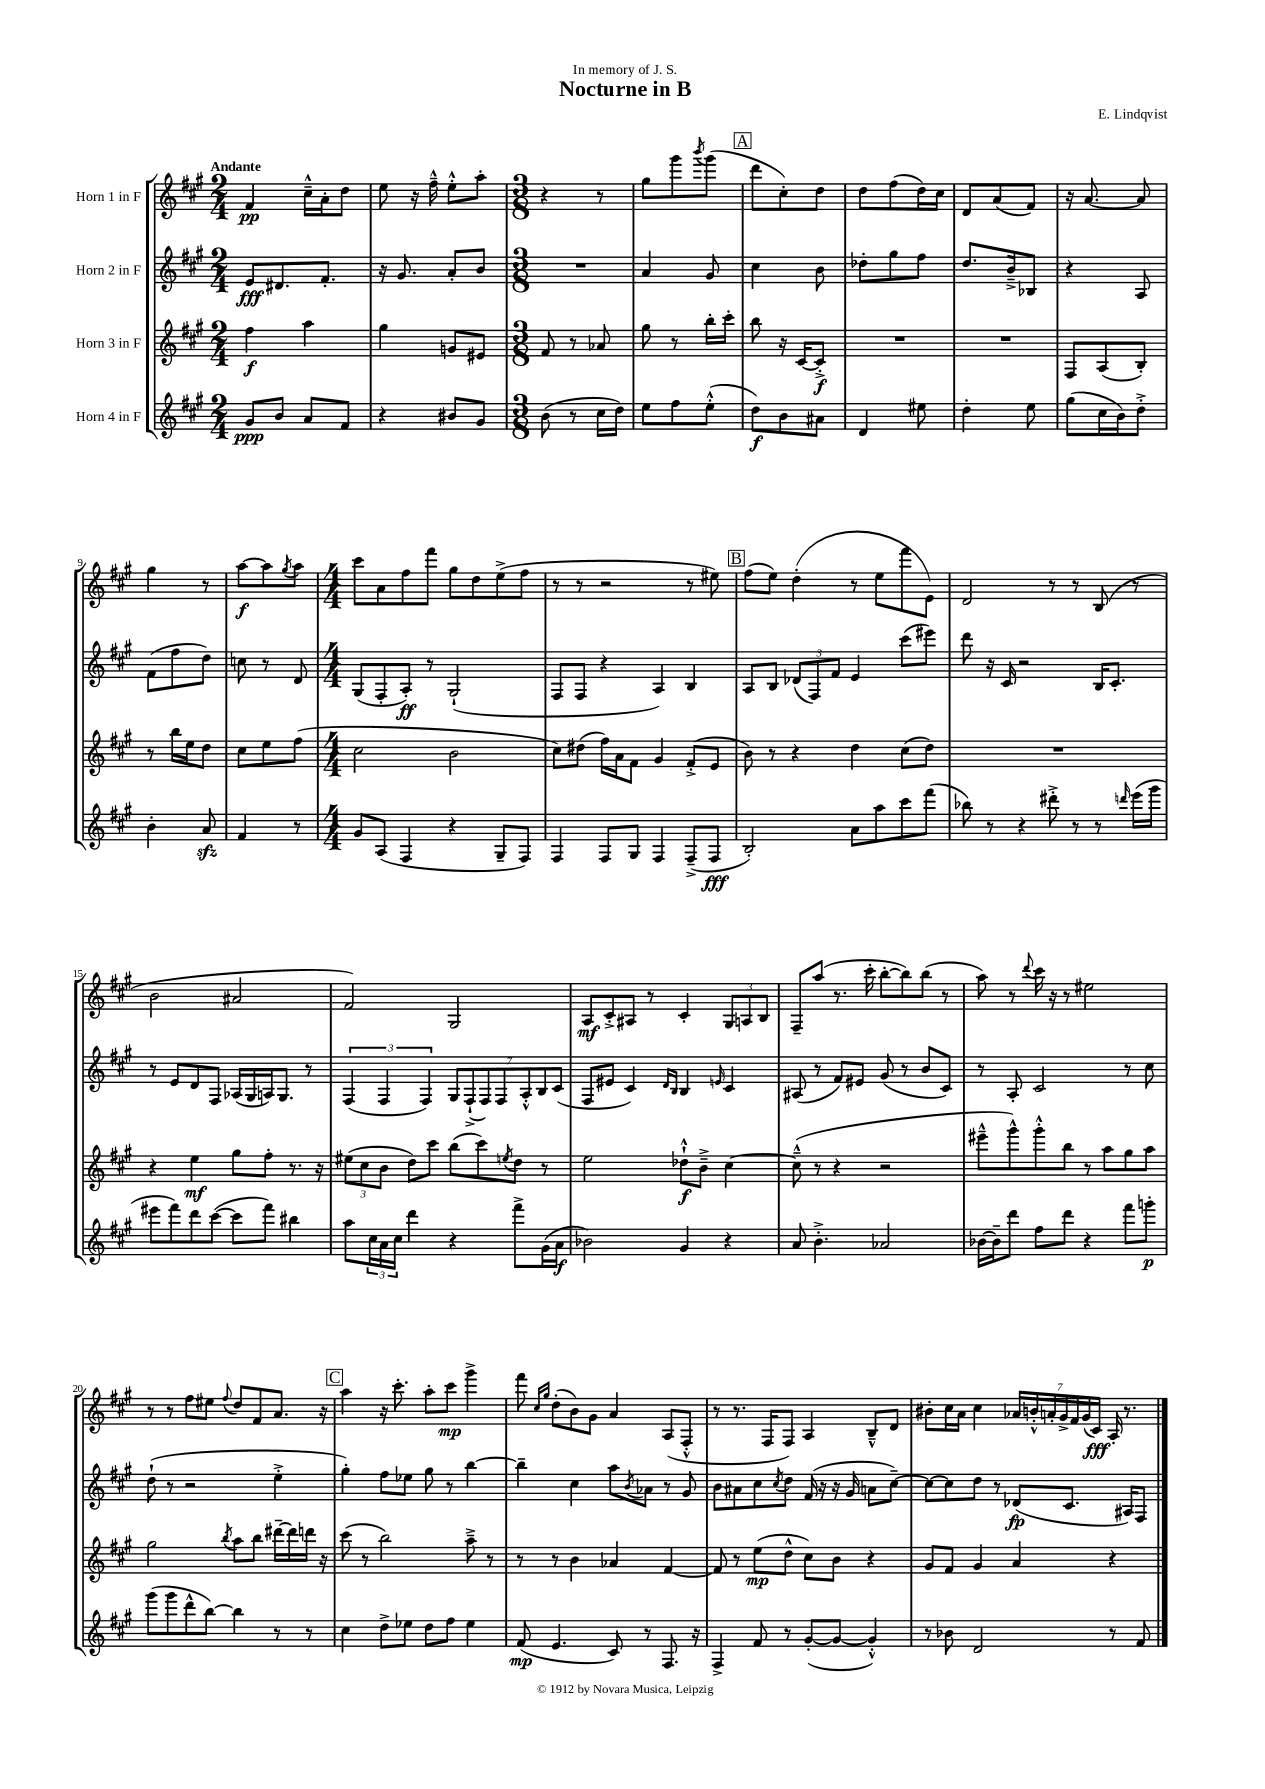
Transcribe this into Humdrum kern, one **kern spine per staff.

**kern	**dynam	**kern	**dynam	**kern	**dynam	**kern	**dynam
*part4	*part4	*part3	*part3	*part2	*part2	*part1	*part1
*staff4	*staff4	*staff3	*staff3	*staff2	*staff2	*staff1	*staff1
*I"Horn 4 in F	*	*I"Horn 3 in F	*	*I"Horn 2 in F	*	*I"Horn 1 in F	*
*clefG2	*	*clefG2	*	*clefG2	*	*clefG2	*
*k[f#c#g#]	*	*k[f#c#g#]	*	*k[f#c#g#]	*	*k[f#c#g#]	*
*M2/4	*	*M2/4	*	*M2/4	*	*M2/4	*
=1	=1	=1	=1	=1	=1	=1	=1
!	!	!	!	!	!	!LO:TX:a:B:t=Andante	!
8g#/L	ppp	4ff#\	f	8e/L	fff	4f#/	pp
8b/J	.	.	.	8.d#X/	.	.	.
8a/L	.	4aa\	.	.	.	16cc#~^^\LL	.
.	.	.	.	8.f#'/J	.	16a'\J	.
8f#/J	.	.	.	.	.	8dd\J	.
=2	=2	=2	=2	=2	=2	=2	=2
4r	.	4gg#\	.	16r	.	8ee\	.
.	.	.	.	8.g#/	.	.	.
.	.	.	.	.	.	16r	.
.	.	.	.	.	.	16ff#~^^\	.
8b#X/L	.	8gn/L	.	8a'/L	.	8ee'^^\L	.
8g#/J	.	8e#X/J	.	8b/J	.	8aa'\J	.
=3	=3	=3	=3	=3	=3	=3	=3
*M3/8	*	*M3/8	*	*M3/8	*	*M3/8	*
(8b\	.	8f#/	.	4.r	.	4r	.
8r	.	8r	.	.	.	.	.
16cc#\LL	.	8a-X/	.	.	.	8r	.
16dd\JJ)	.	.	.	.	.	.	.
=4	=4	=4	=4	=4	=4	=4	=4
8ee\L	.	8gg#\	.	4a/	.	8gg#\L	.
8ff#\	.	8r	.	.	.	8ggg#\	.
.	.	.	.	.	.	8qbbb/	.
(8ee'^^\J	.	16bb'\LL	.	8g#/	.	(8ggg#\J	.
.	.	16ccc#'\JJ	.	.	.	.	.
!!LO:REH:place=s1:t=A
=5	=5	=5	=5	=5	=5	=5	=5
8dd\L)	f	8bb\	.	4cc#\	.	8ddd\L	.
8b\	.	16r	.	.	.	8cc#'\)	.
.	.	[16c#/KL	.	.	.	.	.
8a#X\J	.	8c#'^/J]	f	8b\	.	8dd\J	.
=6	=6	=6	=6	=6	=6	=6	=6
4d/	.	4.r	.	8dd-X'\L	.	8dd\L	.
.	.	.	.	8gg#\	.	(8ff#\	.
8ee#X\	.	.	.	8ff#\J	.	16dd\L)	.
.	.	.	.	.	.	16cc#\JJ	.
=7	=7	=7	=7	=7	=7	=7	=7
4dd'\	.	4.r	.	8.dd/L	.	8d/L	.
.	.	.	.	.	.	(8a/	.
.	.	.	.	16b~^/k	.	.	.
8ee\	.	.	.	8B-X/J	.	8f#/J)	.
=8	=8	=8	=8	=8	=8	=8	=8
(8gg#\L	.	8F#/L	.	4r	.	16r	.
.	.	.	.	.	.	[8.a/	.
16cc#\L	.	(8A/	.	.	.	.	.
16b\J)	.	.	.	.	.	.	.
8dd'^\J	.	8B'/J)	.	8A/	.	8a/]	.
!!LO:LB:g=z
=9	=9	=9	=9	=9	=9	=9	=9
4b'\	.	8r	.	(8f#\L	.	4gg#\	.
.	.	16bb\LL	.	8ff#\	.	.	.
.	.	16ee\J	.	.	.	.	.
8azz/	.	8dd\J	.	8dd\J)	.	8r	.
=10	=10	=10	=10	=10	=10	=10	=10
4f#/	.	8cc#\L	.	8ccn\	.	[8aa\L	f
.	.	8ee\	.	8r	.	8aa\]	.
.	.	.	.	.	.	8qgg#/	.
8r	.	(8ff#\J	.	8d/	.	8aa\J	.
=11	=11	=11	=11	=11	=11	=11	=11
*M4/4	*	*M4/4	*	*M4/4	*	*M4/4	*
8g#/L	.	2cc#\	.	(8G#/L	.	8ccc#\L	.
(8A/J	.	.	.	8F#'/	.	8a\	.
4F#/	.	.	.	8A'/J)	ff	8ff#\	.
.	.	.	.	8r	.	8fff#\J	.
4r	.	2b\	.	(2G#`/	.	8gg#\L	.
.	.	.	.	.	.	8dd\	.
8G#~/L	.	.	.	.	.	(8ee^\	.
8F#/J)	.	.	.	.	.	8ff#\J	.
=12	=12	=12	=12	=12	=12	=12	=12
4F#/	.	8cc#\L)	.	8F#/L	.	8r	.
.	.	(8dd#X\J	.	8F#/J	.	8r	.
8F#/L	.	16ff#\LL)	.	4r	.	2r	.
.	.	16a\J	.	.	.	.	.
8G#/J	.	8f#\J	.	.	.	.	.
4F#/	.	4g#/	.	4A/)	.	.	.
(8F#~^/L	.	(8f#'^/L	.	4B/	.	8r	.
8F#/J	fff	8e/J	.	.	.	8ee#X\)	.
!!LO:REH:place=s1:t=B
=13	=13	=13	=13	=13	=13	=13	=13
2B'/)	.	8b\)	.	8A/L	.	(8ff#\L	.
.	.	8r	.	8B/J	.	8ee\J)	.
.	.	4r	.	(12d-X/L	.	(4dd'\	.
.	.	.	.	12F#/)	.	.	.
.	.	.	.	12f#/J	.	.	.
8a\L	.	4dd\	.	4e/	.	8r	.
8aa\	.	.	.	.	.	8ee\L	.
8ccc#\	.	(8cc#\L	.	(8ccc#\L	.	8fff#\	.
(8fff#\J	.	8dd\J)	.	8eee#X\J)	.	8e\J)	.
=14	=14	=14	=14	=14	=14	=14	=14
8bb-X\)	.	1r	.	8ddd\	.	2d/	.
8r	.	.	.	16r	.	.	.
.	.	.	.	16c#/	.	.	.
4r	.	.	.	2r	.	.	.
8ddd#X'^\	.	.	.	.	.	8r	.
8r	.	.	.	.	.	8r	.
8r	.	.	.	16B/KL	.	(8B/	.
.	.	.	.	8.c#'/J	.	.	.
16qqdddn/	.	.	.	.	.	.	.
(16eee\LL	.	.	.	.	.	8r	.
16ggg#\JJ	.	.	.	.	.	.	.
!!LO:LB:g=z
=15	=15	=15	=15	=15	=15	=15	=15
8eee#X\L	.	4r	.	8r	.	2b\	.
8fff#\)	.	.	.	8e/L	.	.	.
8ddd\	.	4ee\	mf	8d/	.	.	.
([8ccc#\J	.	.	.	8F#/J	.	.	.
8ccc#\L]	.	8gg#\L	.	(16A-X/LL	.	2a#X/	.
.	.	.	.	16G#/	.	.	.
8fff#\J)	.	8ff#'\J	.	16An/J)	.	.	.
.	.	.	.	8.G#/J	.	.	.
4bb#X\	.	8.r	.	.	.	.	.
.	.	.	.	8r	.	.	.
.	.	16r	.	.	.	.	.
=16	=16	=16	=16	=16	=16	=16	=16
8aa\L	.	(12ee#X\L	.	(6F#/	.	2f#/)	.
.	.	12cc#\	.	.	.	.	.
24cc#\L	.	.	.	.	.	.	.
24a\	.	12b\J	.	6F#/	.	.	.
24cc#\JJ	.	.	.	.	.	.	.
4ddd\	.	8dd\L)	.	.	.	.	.
.	.	.	.	6F#/)	.	.	.
.	.	8ccc#\J	.	.	.	.	.
4r	.	(8bb\L	.	14G#/L	.	2G#/	.
.	.	.	.	(14F#`^/	.	.	.
.	.	8ccc#\)	.	.	.	.	.
.	.	.	.	14F#/)	.	.	.
.	.	.	.	14F#/	.	.	.
.	.	8qeen/	.	.	.	.	.
8fff#^\L	.	8dd\J	.	.	.	.	.
.	.	.	.	14A'^^/	.	.	.
.	.	.	.	14B/	.	.	.
(16g#\L	.	8r	.	.	.	.	.
.	.	.	.	(14c#/J	.	.	.
16a\JJ	f	.	.	.	.	.	.
=17	=17	=17	=17	=17	=17	=17	=17
2b-X\)	.	2ee\	.	8F#/L	.	8A/L	mf
.	.	.	.	8e#X/J	.	8c#'^/	.
.	.	.	.	4c#/)	.	8A#X/J	.
.	.	.	.	.	.	8r	.
.	.	.	.	16qqd/LL	.	.	.
.	.	.	.	16qqB/JJ	.	.	.
4g#/	.	8dd-X`^^\L	f	4B/	.	4c#'/	.
.	.	8b~^\J	.	.	.	.	.
.	.	.	.	16qqen/	.	.	.
4r	.	[4cc#\	.	4c#/	.	12G#/L	.
.	.	.	.	.	.	12An/	.
.	.	.	.	.	.	12B/J	.
=18	=18	=18	=18	=18	=18	=18	=18
8a/	.	(8cc#~^^\]	.	(8A#X/	.	8F#~/L	.
4.b'^\	.	8r	.	8r	.	(8aa/J	.
.	.	4r	.	8f#/L)	.	8.r	.
.	.	.	.	8e#X/J	.	.	.
.	.	.	.	.	.	16ccc#'\	.
2a-X/	.	2r	.	(8g#/	.	[8bb'\L	.
.	.	.	.	8r	.	8bb\])	.
.	.	.	.	8b/L	.	(8bb\J	.
.	.	.	.	8c#/J)	.	8r	.
=19	=19	=19	=19	=19	=19	=19	=19
[16b-X\LL	.	8eee#X~^^\L	.	8r	.	8aa\)	.
16b-~\J]	.	.	.	.	.	.	.
8ddd\J	.	8ggg#^^\)	.	8A'/	.	8r	.
.	.	.	.	.	.	8qqddd/	.
8ff#\L	.	8ggg#'^^\	.	2c#/	.	16ccc#\	.
.	.	.	.	.	.	16r	.
8ddd\J	.	8bb\J	.	.	.	8r	.
4r	.	8r	.	.	.	2ee#X\	.
.	.	8aa\L	.	.	.	.	.
8fff#\L	.	8gg#\	.	8r	.	.	.
8gggn'\J	p	8aa\J	.	8cc#\	.	.	.
!!LO:LB:g=z
=20	=20	=20	=20	=20	=20	=20	=20
(8ggg#\L	.	2gg#\	.	(8dd`\	.	8r	.
8ggg#\	.	.	.	8r	.	8r	.
8ddd^^\	.	.	.	2r	.	8ff#\L	.
[8bb\J)	.	.	.	.	.	8ee#X\J	.
.	.	8qbb/	.	.	.	8qqff#/	.
4bb\]	.	8aa\L	.	.	.	8dd/L	.
.	.	8bb\J	.	.	.	8f#/	.
8r	.	[16ddd#X~\LL	.	4ee'^\	.	8.a/J	.
.	.	16ddd#\]	.	.	.	.	.
8r	.	16dddn\JJ	.	.	.	.	.
.	.	16r	.	.	.	16r	.
!!LO:REH:place=s1:t=C
=21	=21	=21	=21	=21	=21	=21	=21
4cc#\	.	(8ccc#\	.	4gg#'\)	.	4aa\	.
.	.	8r	.	.	.	.	.
8dd^\L	.	2bb\)	.	8ff#\L	.	16r	.
.	.	.	.	.	.	8.ccc#'\	.
8ee-X\J	.	.	.	8ee-X\J	.	.	.
8dd\L	.	.	.	8gg#\	.	8aa'\L	.
8ff#\J	.	.	.	8r	.	8ccc#\J	mp
4ee-\	.	8aa~^\	.	[4bb\	.	4ggg#^\	.
.	.	8r	.	.	.	.	.
=22	=22	=22	=22	=22	=22	=22	=22
(8f#/	mp	8r	.	4bb~\]	.	8fff#\	.
.	.	.	.	.	.	16qqcc#/LL	.
.	.	.	.	.	.	16qqgg#/JJ	.
4.e/	.	8r	.	.	.	(8dd'\L	.
.	.	4b\	.	4cc#\	.	8b\)	.
.	.	.	.	.	.	8g#\J	.
8c#/)	.	4a-X/	.	8aa\L	.	4a/	.
.	.	.	.	8qb/	.	.	.
8r	.	.	.	8a-X\J	.	.	.
8.F#/	.	[4f#/	.	8r	.	(8A/L	.
.	.	.	.	8g#/	.	8F#'^^/J	.
16r	.	.	.	.	.	.	.
=23	=23	=23	=23	=23	=23	=23	=23
4F#^/	.	8f#/]	.	8b\L	.	8r	.
.	.	8r	.	8a#X\	.	8.r	.
8f#/	.	(8ee\L	mp	8cc#\	.	.	.
.	.	.	.	.	.	16F#/KL	.
.	.	.	.	8qcc#/	.	.	.
8r	.	8dd^^\J	.	8dd\J	.	8F#/J)	.
([8g#'/L	.	8cc#\L)	.	(16f#/	.	4A/	.
.	.	.	.	16r	.	.	.
8g#/J_	.	8b\J	.	16r	.	.	.
.	.	.	.	16g#/	.	.	.
4g#'^^/])	.	4r	.	8an\L	.	8B~^^/L	.
.	.	.	.	[8cc#~\J)	.	8d/J	.
=24	=24	=24	=24	=24	=24	=24	=24
8r	.	8g#/L	.	8cc#\L_	.	8b#X'\L	.
8b-X\	.	8f#/J	.	8cc#\]	.	16cc#\L	.
.	.	.	.	.	.	16a\JJ	.
2d/	.	4g#/	.	8dd\J	.	4cc#\	.
.	.	.	.	8r	.	.	.
.	.	4a/	.	(8d-X/L	fp	28a-X/LL	.
.	.	.	.	.	.	28bn'^^/	.
.	.	.	.	.	.	28an'/	.
.	.	.	.	.	.	28g#^/	.
.	.	.	.	8.c#/J	.	.	.
.	.	.	.	.	.	28f#/	.
.	.	.	.	.	.	(28g#/	.
.	.	.	.	.	.	28c#/JJ)	fff
8r	.	4r	.	.	.	16A'/	.
.	.	.	.	16A#X/KL)	.	8.r	.
8f#/	.	.	.	8F#/J	.	.	.
==	==	==	==	==	==	==	==
*-	*-	*-	*-	*-	*-	*-	*-
